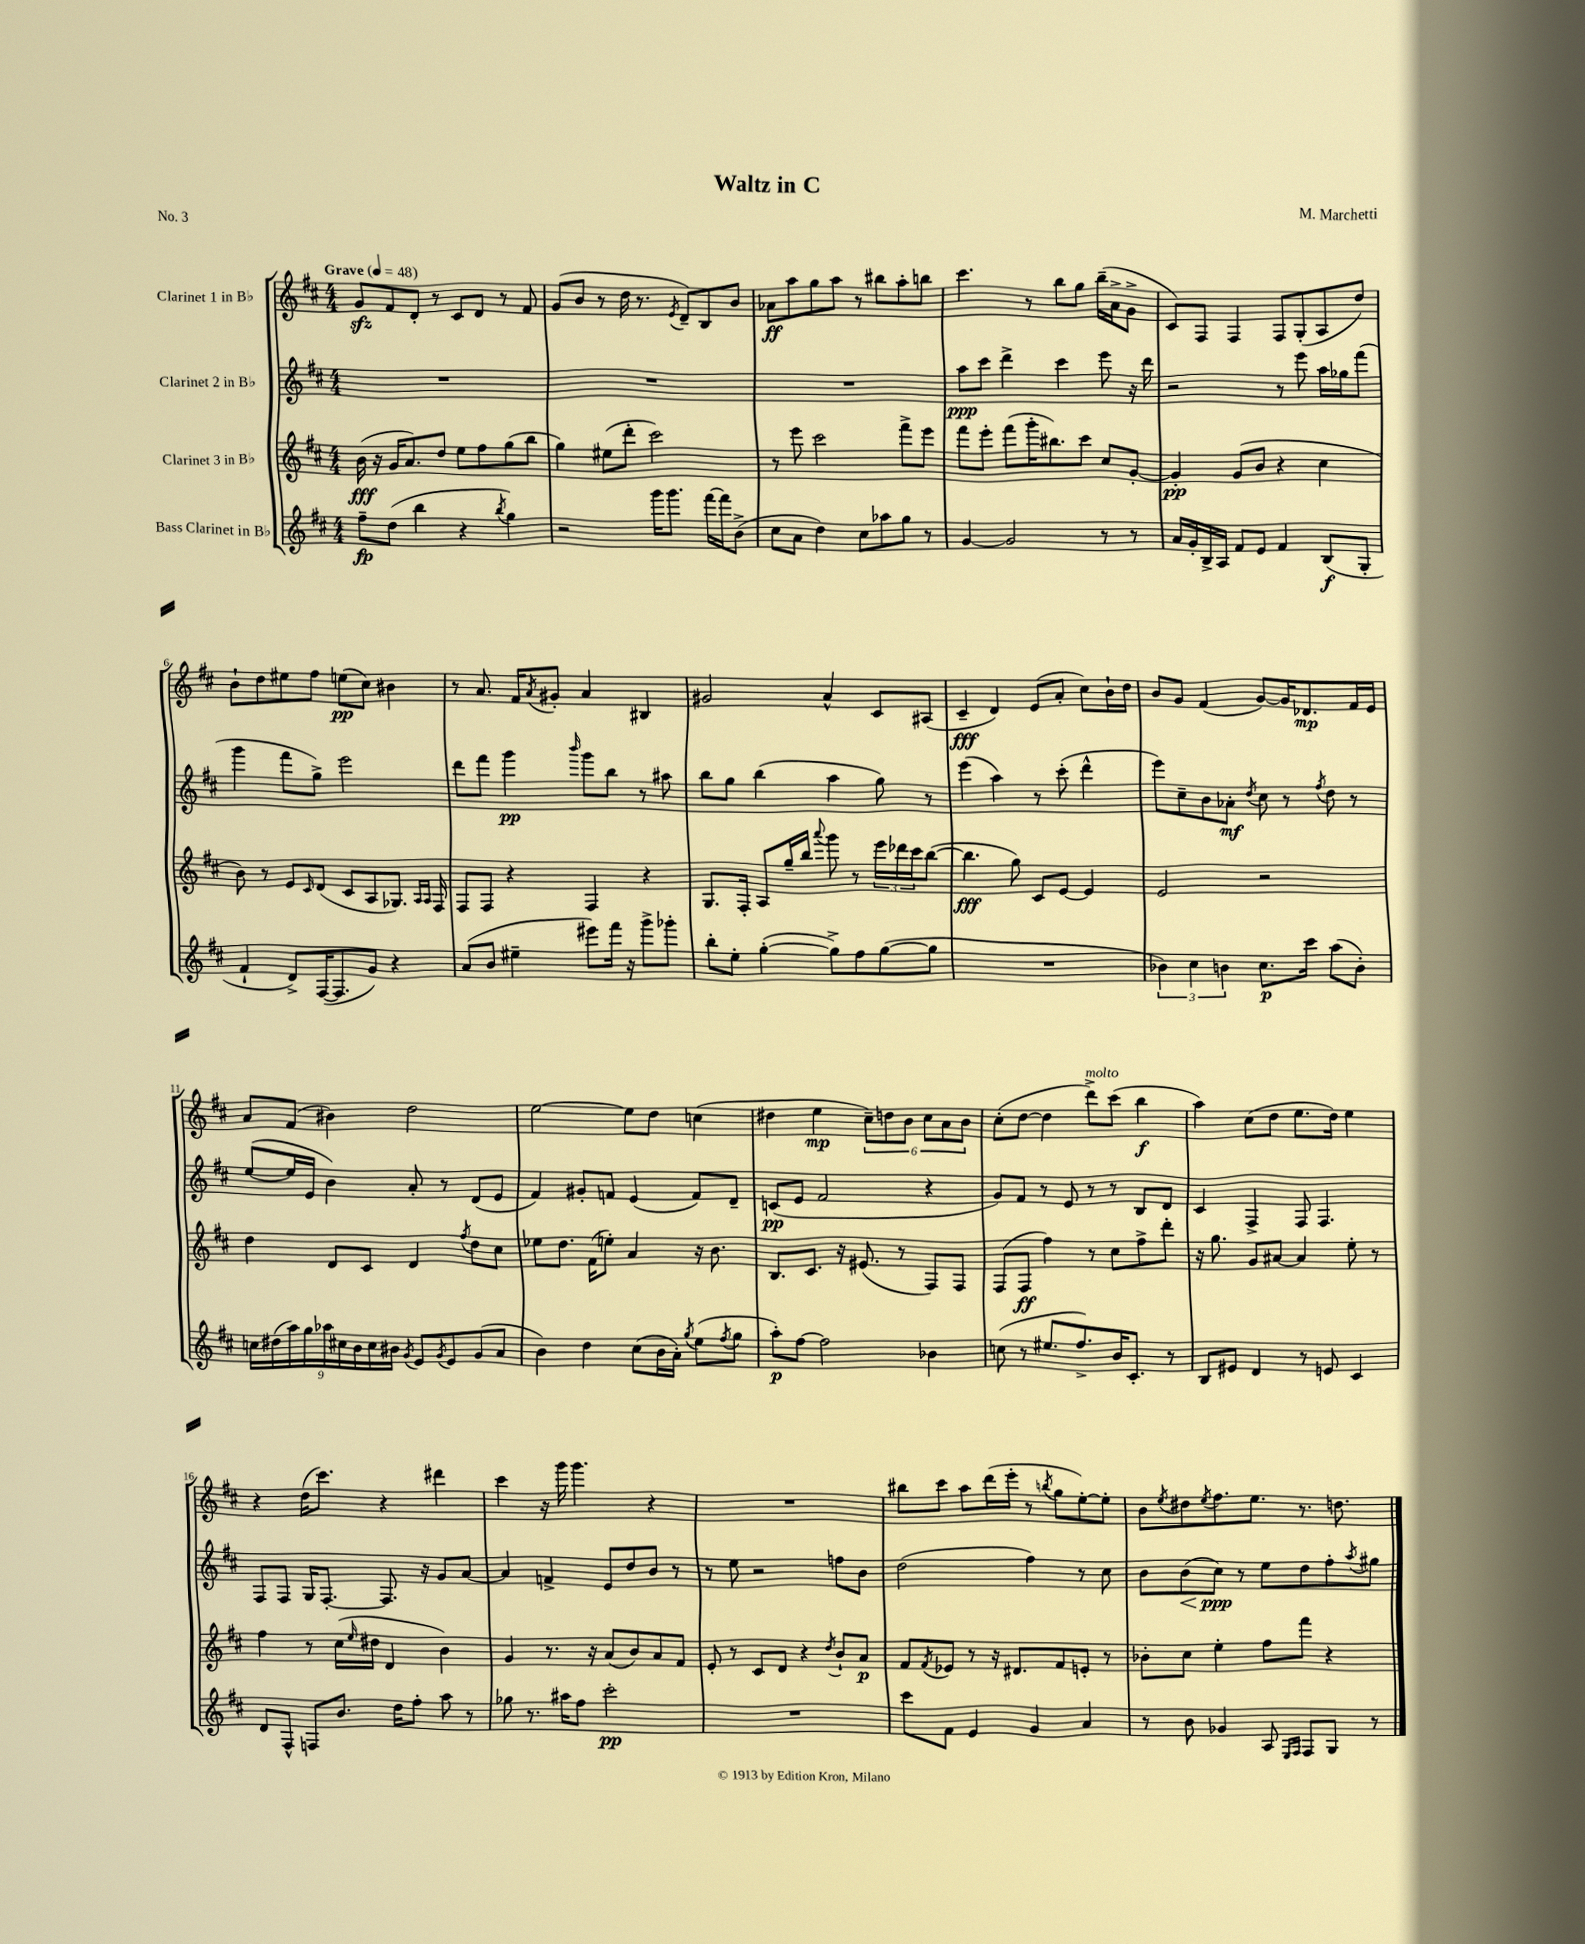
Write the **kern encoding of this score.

**kern	**kern	**kern	**kern
*staff4	*staff3	*staff2	*staff1
*clefG2	*clefG2	*clefG2	*clefG2
*k[f#c#]	*k[f#c#]	*k[f#c#]	*k[f#c#]
*M4/4	*M4/4	*M4/4	*M4/4
*MM48	*MM48	*MM48	*MM48
8ff#~	(16b	1r	8g
.	16r	.	.
(8dd	16g	.	8f#
.	8.a)	.	.
4bb	.	.	8d'
.	8dd	.	8r
4r	8ee	.	8c#
.	8ff#	.	8d
8qbb	.	.	.
4gg)	(8gg	.	8r
.	8bb	.	8f#
=	=	=	=
2r	4gg)	1r	(8g
.	.	.	8b
.	(8ee#	.	8r
.	8ddd'	.	16dd
.	.	.	8.r
16ggg	2ccc#)	.	.
8.ggg	.	.	.
.	.	.	8qe
.	.	.	8d~)
[16fff#	.	.	8B
16fff#]	.	.	.
(8b^	.	.	8b
=	=	=	=
8cc#	8r	1r	8a-
8a	8eee	.	8aa
4dd)	2ccc#	.	8gg
.	.	.	8aa
8cc#	.	.	8r
8aa-	.	.	8bb#
8gg	8fff#^	.	8aa'
8r	8eee	.	8bb
=	=	=	=
[4g	8fff#	8aa	4.ccc#
.	8eee'	8ccc#	.
2g]	(8fff#	4ddd^	.
.	16ggg'	.	8r
.	8.bb#)	.	.
.	.	4ccc#	8bb
.	8ccc#	.	8gg
8r	8cc#	8eee	(16bb~
.	.	.	16a^
8r	[8g'	16r	8g^
.	.	16ddd	.
=	=	=	=
16a	4g']	2r	8c#)
16g'	.	.	.
16B^	.	.	8F#
16A	.	.	.
8f#	(8g	.	4F#
8e	8b	.	.
4f#	4r	8r	8F#
.	.	8eee	(8G'
(8B	4cc#	16aa	8A
.	.	16gg-	.
8G'	.	(8fff#	8dd)
=	=	=	=
4f#`	8b)	4ggg	8b`
.	8r	.	8dd
8d^)	8e	8fff#	8ee#
.	16qqc#	.	.
([16F#	(8d	8gg^)	8ff#
8.F#]	.	.	.
.	8c#	2eee	(8ee
8g)	8A	.	8cc#)
4r	8.G-)	.	4b#
.	16qqA	.	.
.	16qqA	.	.
.	16F#	.	.
=	=	=	=
(8a	8F#	8ddd	8r
8b	8F#	8fff#	8.a
4ee#~	4r	4ggg	.
.	.	.	16f#
.	.	.	8qa
.	.	.	8g#'
.	.	16qqbbb	.
8eee#)	4F#	8ggg	4a
16fff#	.	8bb	.
16r	.	.	.
8ggg^	4r	8r	4B#
8ggg-'	.	8aa#	.
=	=	=	=
8bb'	8.G	8bb	2g#
8ee'	.	8gg	.
.	16F#'	.	.
([4gg'	8A	(4bb	.
.	16gg~	.	.
.	16bb	.	.
.	8qqaaa	.	.
8gg^])	8ggg	4aa	4a^^
8ff#	8r	.	.
([8gg	24eee	8gg)	8c#
.	24ddd-	.	.
.	24ccc#	.	.
8gg]	([8bb	8r	(8A#
=	=	=	=
1r	4.bb]	(4eee	4c#~
.	.	4aa)	4d)
.	8gg)	.	.
.	8c#	8r	(8e
.	[8e	(8ccc#'	8a'
.	4e]	4ddd^^	8cc#)
.	.	.	16b`
.	.	.	16dd
=	=	=	=
6b-)	2e	8eee)	8b
.	.	8cc#~	8g
6cc#	.	.	.
.	.	8b	(4f#
6b	.	.	.
.	.	8a-'	.
.	.	8qdd	.
8.cc#	2r	8cc#	[8g)
.	.	8r	16g]
16ccc#	.	.	8.d-
.	.	8qff#	.
(8aa	.	8dd	.
8b')	.	8r	16f#
.	.	.	16e
=	=	=	=
18cc	4dd	([8ee	8a
(18dd#	.	.	.
18aa)	.	.	.
.	.	16ee]	(8f#
18gg	.	.	.
.	.	16e	.
18aa-	.	.	.
.	8d	4b)	4b#)
18cc#	.	.	.
18b	.	.	.
.	8c#	.	.
18cc#	.	.	.
18b#	.	.	.
8qg	.	.	.
8e	4d	8a'	2dd
8qg	.	.	.
8e	.	8r	.
.	8qff#	.	.
(8g	8dd	(8d	.
8a	8cc#	8e	.
=	=	=	=
4b)	8ee-	4f#)	[2ee
.	8.dd	.	.
4dd	.	8g#'	.
.	(16f#	.	.
.	8ee')	8f	.
(8cc#	4a	(4e	8ee]
16b	.	.	8dd
16a')	.	.	.
8qgg	.	.	.
(8ee	16r	8f)	(4cc
.	8.b	.	.
8qff#	.	.	.
8gg	.	8d~	.
=	=	=	=
8aa')	8.B	(8c	4dd#
[8ff#	.	8e	.
.	8.c#	.	.
2ff#]	.	2f#	4ee
.	16r	.	.
.	(8.e#	.	.
.	.	.	12cc#~)
.	.	.	12dd
.	8r	.	.
.	.	.	12b
4b-	8F#)	4r	12cc#
.	.	.	12a
.	8F#	.	.
.	.	.	12b
=	=	=	=
(8cc	(8F#	8g)	(8cc#'
8r	8F#	8f#	[8dd
8.ee#	4ff#)	8r	4dd]
.	.	8e	.
8.ff#^)	.	.	.
.	8r	8r	8ddd^)
16b	8cc#	8r	(8ccc#
8.c#'	.	.	.
.	8ff#^	8B	4bb
8r	8ddd'	8d	.
=	=	=	=
8B	16r	4c#	4aa)
.	8.gg	.	.
8e#	.	.	.
4d	8g	4F#^	(8cc#
.	[8a#	.	8dd
8r	4a#]	8F#	8.ee
8e	.	4.F#	.
.	.	.	16dd)
4c#	8ee'	.	4ee
.	8r	.	.
=	=	=	=
8d	4ff#	8F#	4r
8F#^^	.	8F#	.
8F	8r	16G	(16dd
.	.	[8.F#'	8.ccc#)
8.b	(16cc#	.	.
.	16qqee	.	.
.	16dd#	.	.
.	4d	8.F#]	4r
16dd	.	.	.
8ff#'	.	.	.
.	.	16r	.
8aa	4b)	8g	4ddd#
8r	.	[8a	.
=	=	=	=
8gg-	4g	4a]	4ccc#
8.r	.	.	.
.	8.r	4f^	16r
16aa#	.	.	16ggg
8ff#	.	.	4.ggg
.	16r	.	.
2ccc#'	(8a	8e	.
.	8b)	8dd	.
.	8a	8b	4r
.	8f#	8r	.
=	=	=	=
1r	8e'	8r	1r
.	8r	8ee	.
.	8c#	2r	.
.	8d	.	.
.	4r	.	.
.	8qdd	.	.
.	8b`	8ff	.
.	8a	8b	.
=	=	=	=
8ccc#	8f#	(2dd	8bb#
.	8qf#	.	.
8f#	8e-	.	8ccc#
4e	8r	.	8aa
.	16r	.	(16ddd
.	8.d#	.	16eee'
4g	.	4ff#)	8r
.	.	.	8qbb
.	8f#	.	8gg
4a	8e'	8r	[8ee')
.	8r	8cc#	8ee']
=	=	=	=
8r	8b-'	8b	8b
.	.	.	8qee
8b	8cc#	(8b	8dd#
.	.	.	8qee
4g-	4ee'	8cc#)	8.ff#
.	.	8r	.
.	.	.	8.ee
8A	8ff#	8ee	.
16qqE	.	.	.
16qqF#	.	.	.
8F#	8fff#	8dd	8.r
8G	4r	8ff#'	.
.	.	.	8.dd
.	.	8qaa	.
8r	.	8gg#	.
==	==	==	==
*-	*-	*-	*-
